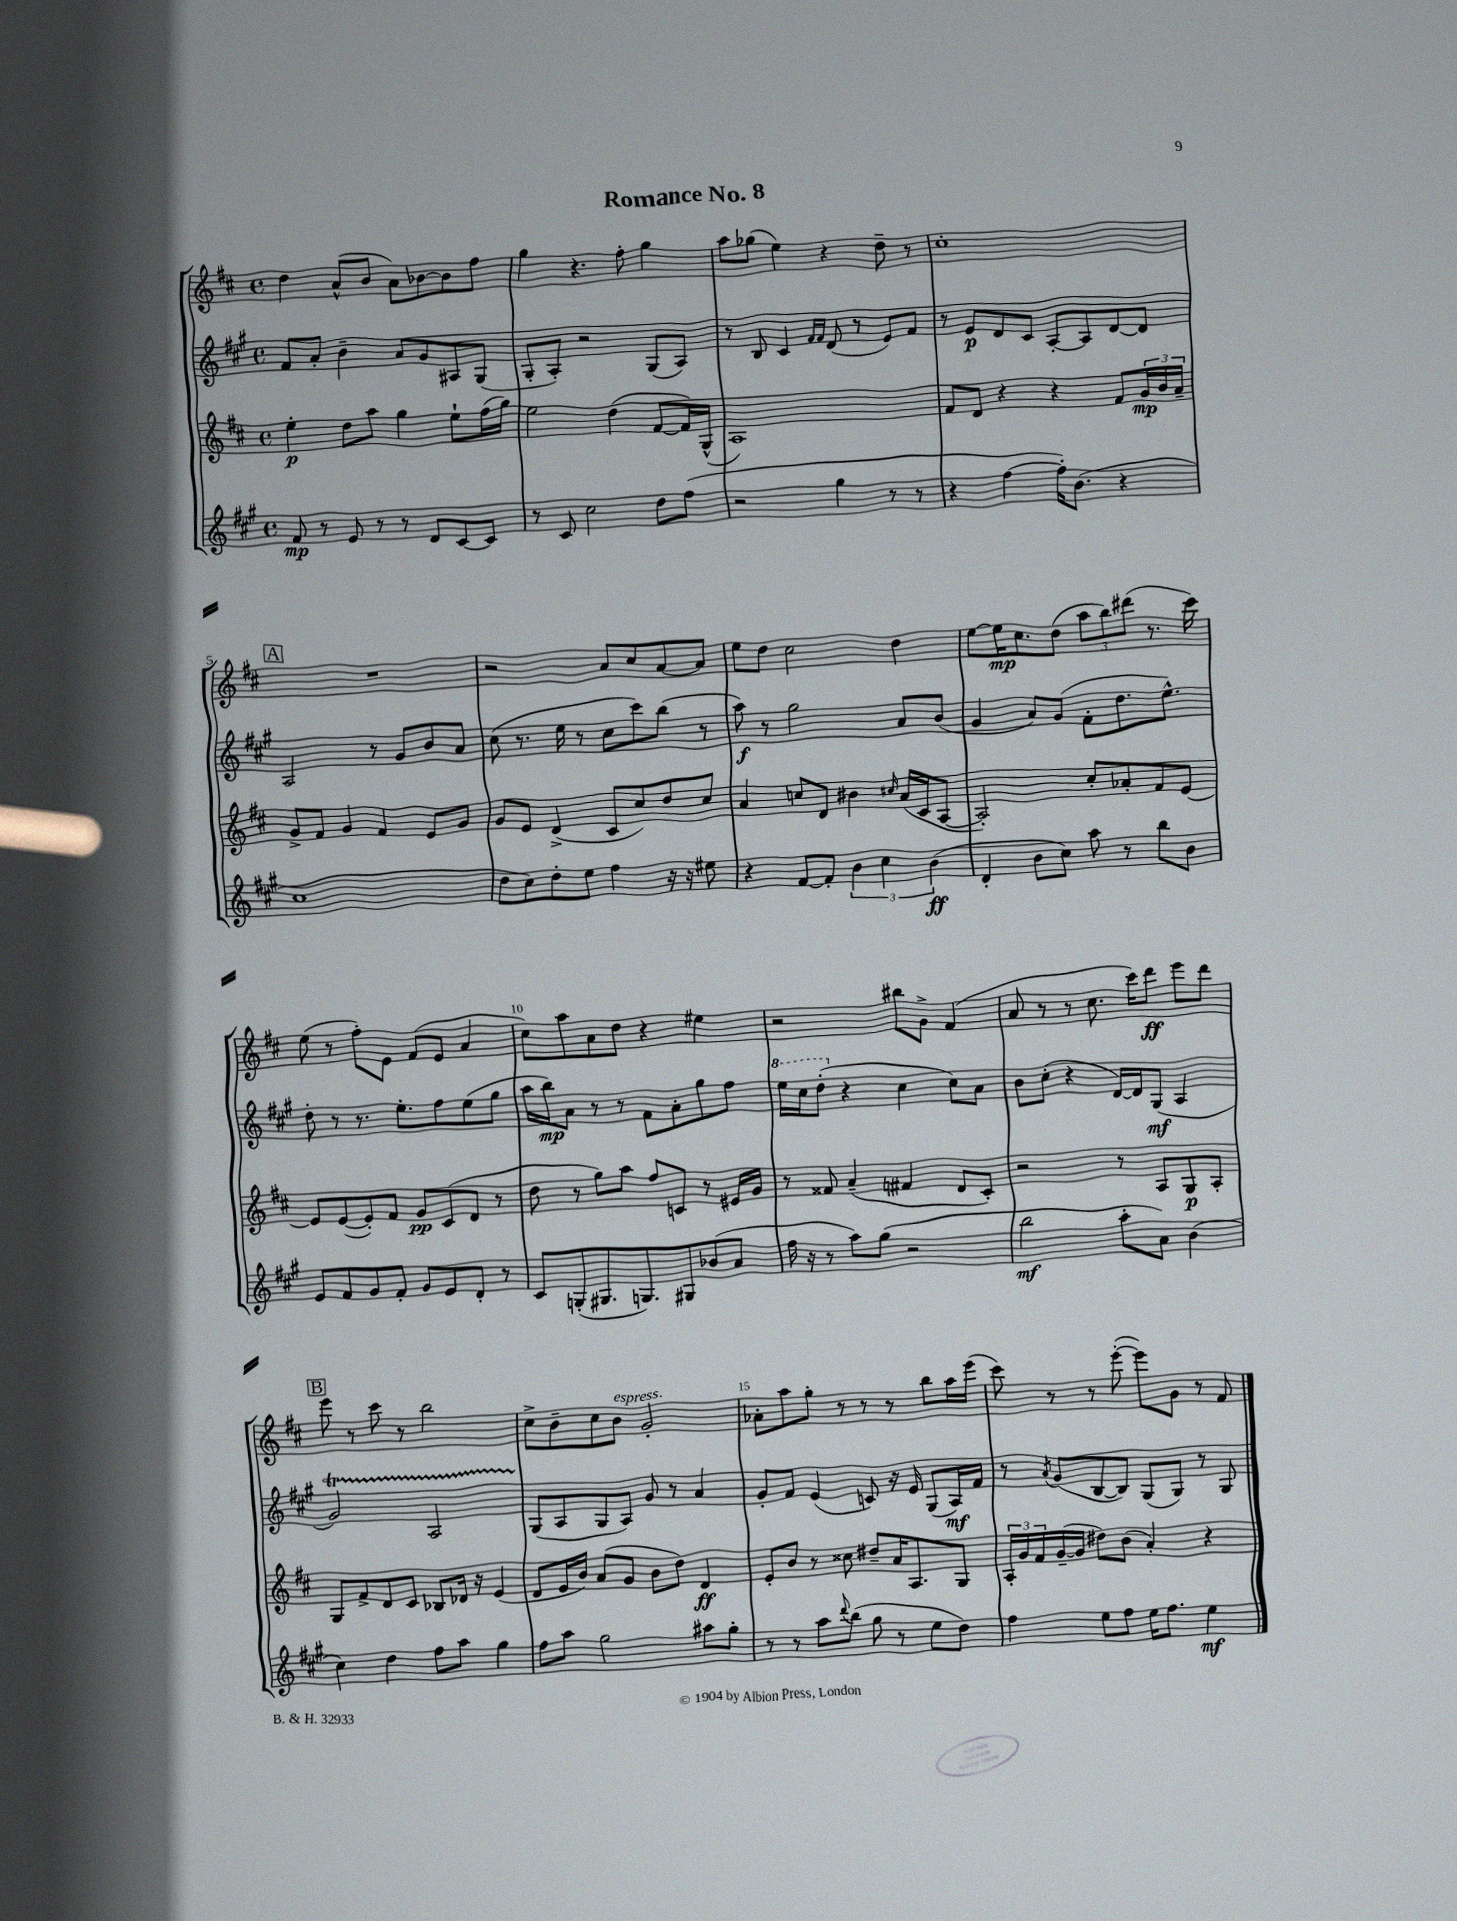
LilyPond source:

\header { title = "Romance No. 8" }
<<
\new StaffGroup <<
\new Staff = "s0" {
    \clef treble \key d \major \defaultTimeSignature \time 4/4
    d''4 a'8-^( b'8 a'8) bes'8~ bes'8 fis''8 |
    g''4 r4. fis''8-. g''4 |
    a''8 ges''8( e''4) r4 d''8-- r8 |
    cis''1-. |
    \mark \markup { \box "A" } R1 |
    r2 a'8 cis''8 a'8~ a'8 |
    e''8 d''8 cis''2 d''4 |
    e''8~ e''16\mp cis''8. d''8( \tuplet 3/2 { a''8 b''8) dis'''8( } r8. cis'''16) |
    e''8( r8 fis''8-.) e'8 fis'8( e'8 a'4 |
    cis''8) a''8 a'8 d''8 r4 eis''4 |
    r2 bis''8 g'8-> fis'4( |
    a'8 r8 r8 cis''8. cis'''16) d'''8\ff e'''8 d'''8 |
    \mark \markup { \box "B" } e'''8 r8 cis'''8 r8 b''2 |
    cis''8-> b'8-- cis''8 b'8^\markup { \italic "espress." } g'2-. |
    aes'8-. a''8 g''8-. r8 r8 r8 b''8 a''16 e'''16( |
    cis'''8) r8 r8 e'''8~-.( e'''8) g'8 r8 fis'8 \bar "|." |
}
\new Staff = "s1" {
    \clef treble \key a \major \defaultTimeSignature \time 4/4
    fis'8 a'8-. b'4-- a'8 gis'8 ais8 gis8( |
    gis8-. a8-.) r2 gis8( a8) |
    r8 b8 cis'4 \grace { fis'16 fis'16 } d'8( r8 e'8) fis'8 |
    r8 e'8\p d'8 cis'8 a8~-. a8 d'8~ d'8 |
    \mark \markup { \box "A" } a2 r8 gis'8 b'8 a'8 |
    cis''8( r8. e''16 r8 cis''8 cis'''8) b''8( r8 |
    a''8\f) r8 gis''2 a'8 b'8( |
    gis'4 a'8) gis'8( fis'8-. d''8. e''8.-^) |
    d''8-. r8 r8. e''8.-. fis''8 e''8( gis''8 |
    a''16 b''16\mp) a'8 r8 r8 fis'8 a'8-. gis''8 fis''8 |
    \ottava #1 e'''16 cis'''16 d'''8-.( \ottava #0 r4 cis''4 cis''8) a'8 |
    b'8 cis''8-.( r4 d'16~) d'16 gis8\mf( a4 |
    \mark \markup { \box "B" } gis'2\startTrillSpan) a2 |
    gis8\stopTrillSpan( a8 gis8 a8) gis'8 r8 a'4 |
    gis'8-. fis'8 e'4( c'8) r16 e'16 gis8( a16\mf) fis'16 |
    r8 \acciaccatura { a'8 } gis'8( b8~ b8) gis8( gis8) r8 gis8 \bar "|." |
}
\new Staff = "s2" {
    \clef treble \key d \major \defaultTimeSignature \time 4/4
    e''4-.\p d''8 a''8 g''4 e''8-! fis''16( g''16) |
    e''2 d''4( fis'8~ fis'16) g16-^( |
    a1) |
    fis'8 d'8 r4 r4 fis'8 \tuplet 3/2 { g'16\mp b'16 a'16-- } |
    \mark \markup { \box "A" } g'8-> fis'8 g'4 fis'4 e'8 g'8 |
    g'8 e'8 d'4->( cis'8 cis''8) d''8 cis''8 |
    a'4 c''8 d'8 bis'4 \grace { cis''16 } a'16( cis'16 a8~ |
    a2-.) cis''8-. aes'8-. fis'8 e'8~ |
    e'8 e'8~( e'8-.) fis'8 g'8\pp cis'8( d'8 r8 |
    d''8 r8 g''8) a''8 fis''8 c'8 r8 eis'16 g'16 |
    r8 fisis'8 a'4--( fis'4 d'8 cis'8-.) |
    r2 r8 a8 g8\p a8-. |
    \mark \markup { \box "B" } g8 fis'8-> d'8 cis'8 bes8 des'16 r16 e'4( |
    d'8 e'16 b'16) a'8( g'8 b'8 d''8) d'4\ff |
    e'8-. b'8 r8 cisis''8 dis''8-- a'16 a8. g8 |
    \tuplet 3/2 { a16-. g'16 fis'16 } g'16~--( g'16 dis''8) b'8( a'4-.) r4 \bar "|." |
}
\new Staff = "s3" {
    \clef treble \key a \major \defaultTimeSignature \time 4/4
    fis'8\mp r8 e'8 r8 r8 d'8 cis'8~ cis'8 |
    r8 cis'8 cis''2 d''8 fis''8( |
    r2 gis''4 r8 r8 |
    r4 fis''4~ fis''16-.) b'8.( r4 |
    \mark \markup { \box "A" } cis''1 |
    d''8 cis''8) d''8-. e''8 fis''4 r16 r16 eis''8 |
    r4 fis'8~ fis'8-. \tuplet 3/2 { b'4 cis''4 b'4\ff( } |
    d'4-. b'8 cis''8) a''8 r8 b''8 b'8 |
    e'8 fis'8 gis'8 fis'8-. gis'8 e'8 d'8-. r8 |
    cis'8 g8-.( gis8. g8.) gis8 bes'8( a'8 |
    fis''16 r16 r8 a''8) gis''8( r2 |
    b''2\mf a''8-. a'8) b'4( |
    \mark \markup { \box "B" } cis''4) d''4 fis''8 a''8 gis''4 |
    fis''8 a''8 gis''2 ais''8 gis''8-. |
    r8 r8 a''8 \appoggiatura { d'''8 } b''8( gis''8 r8 e''8 d''8) |
    fis''4 e''8 fis''8 e''16 fis''8. e''4\mf \bar "|." |
}
>>
>>
\layout { \context { \Score \override BarNumber.break-visibility = ##(#f #t #t) barNumberVisibility = #(every-nth-bar-number-visible 5) } }
